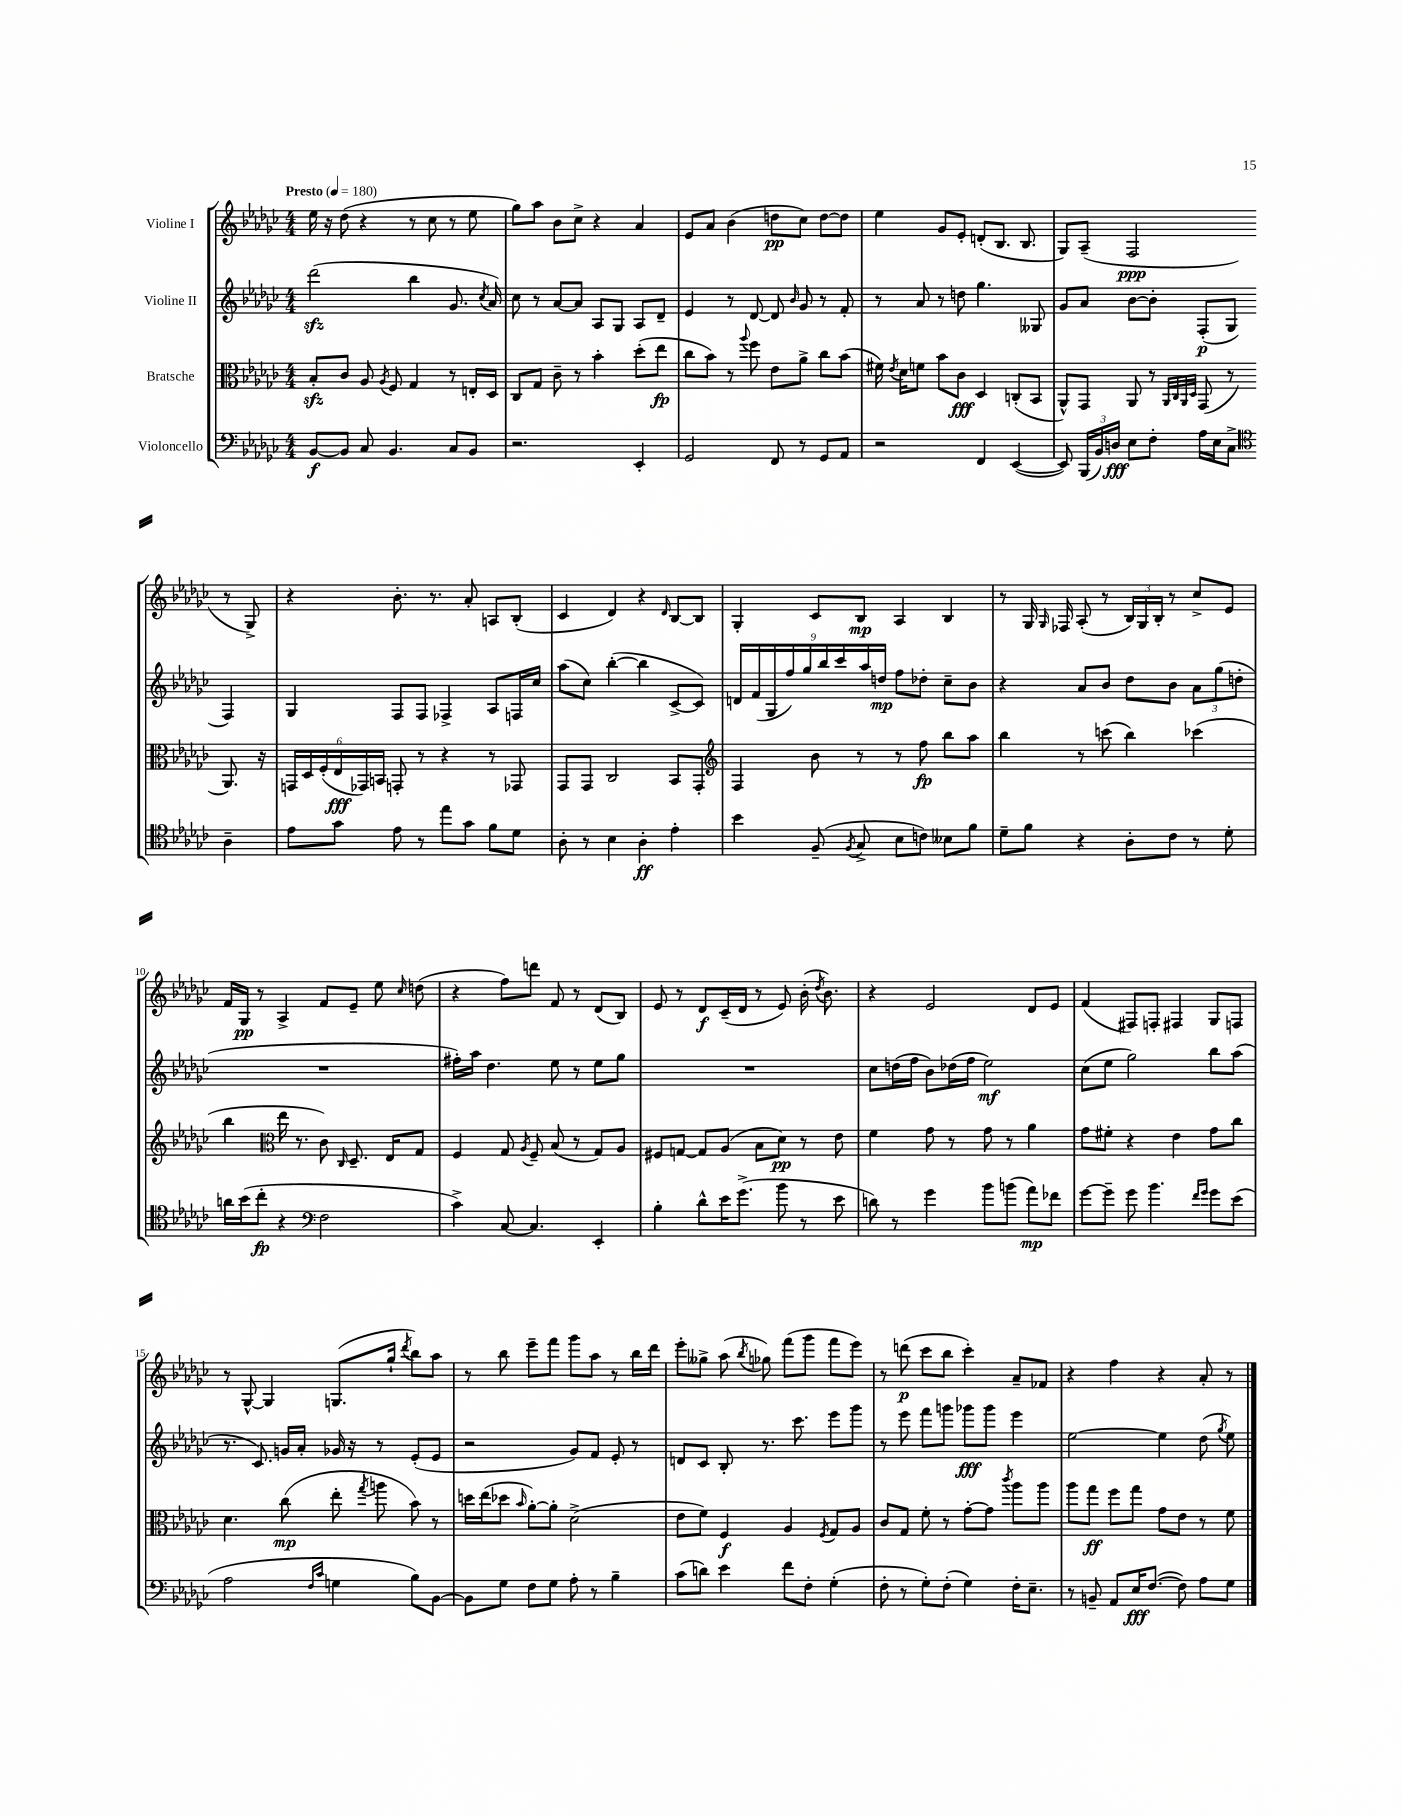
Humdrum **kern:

**kern	**dynam	**kern	**dynam	**kern	**dynam	**kern	**dynam
*part4	*part4	*part3	*part3	*part2	*part2	*part1	*part1
*staff4	*staff4	*staff3	*staff3	*staff2	*staff2	*staff1	*staff1
*I"Violoncello	*	*I"Bratsche	*	*I"Violine II	*	*I"Violine I	*
*clefF4	*	*clefC3	*	*clefG2	*	*clefG2	*
*k[b-e-a-d-g-c-]	*	*k[b-e-a-d-g-c-]	*	*k[b-e-a-d-g-c-]	*	*k[b-e-a-d-g-c-]	*
*M4/4	*	*M4/4	*	*M4/4	*	*M4/4	*
*MM180	*	*MM180	*	*MM180	*	*MM180	*
=1	=1	=1	=1	=1	=1	=1	=1
!	!	!	!	!	!	!LO:TX:a:B:t=Presto	!
[8BB-/L	f	8B-zz'/L	.	(2ddd-zz\	.	16ee-\	.
.	.	.	.	.	.	16r	.
8BB-/J]	.	8c-/J	.	.	.	(8dd-\	.
8C-/	.	8A-/	.	.	.	4r	.
.	.	8qA-/	.	.	.	.	.
4.BB-/	.	8F/	.	.	.	.	.
.	.	4G-/	.	4bb-\	.	8r	.
.	.	.	.	.	.	8cc-\	.
8C-/L	.	8r	.	8.g-/	.	8r	.
8BB-/J	.	16En'/LL	.	.	.	8ee-\	.
.	.	.	.	8qcc-/	.	.	.
.	.	16D-/JJ	.	16a-/)	.	.	.
=2	=2	=2	=2	=2	=2	=2	=2
2.r	.	8C-/L	.	8cc-\	.	8gg-\L)	.
.	.	8G-/J	.	8r	.	8aa-\J	.
.	.	8c-~\	.	[8a-/L	.	8b-\L	.
.	.	8r	.	8a-/J]	.	8cc-^\J	.
.	.	4b-'\	.	8A-/L	.	4r	.
.	.	.	.	8G-/J	.	.	.
4EE-'/	.	(8dd-'\L	.	8A-/L	.	4a-/	.
.	.	8ee-\J	fp	8d-~/J	.	.	.
=3	=3	=3	=3	=3	=3	=3	=3
2GG-/	.	8cc-\L	.	4e-/	.	8e-/L	.
.	.	8b-\J)	.	.	.	8a-/J	.
.	.	8r	.	8r	.	(4b-\	.
.	.	8qqaa-/	.	.	.	.	.
.	.	8ff\	.	[8d-/	.	.	.
8FF/	.	8e-\L	.	8d-/]	.	8ddn\L	pp
.	.	.	.	16qqb-/	.	.	.
8r	.	8a-^\J	.	8g-/	.	8cc-\J)	.
8GG-/L	.	8cc-\L	.	8r	.	[8dd\L	.
8AA-/J	.	(8b-\J	.	8f'/	.	8dd\J]	.
=4	=4	=4	=4	=4	=4	=4	=4
2r	.	16f#X\)	.	8r	.	4ee-\	.
.	.	8qe-/	.	.	.	.	.
.	.	16d-\KL	.	.	.	.	.
.	.	8fn\J	.	8a-/	.	.	.
.	.	8b-\L	.	8r	.	8g-/L	.
.	.	8c-\J	fff	8ddn\	.	8e-'/J	.
4FF/	.	4D-/	.	4.gg-\	.	(8dn'/L	.
.	.	.	.	.	.	8.B-/J	.
([4EE-/	.	(8Cn'/L	.	.	.	.	.
.	.	.	.	.	.	8.B-/	.
.	.	8BB-/J	.	8G--X/	.	.	.
=5	=5	=5	=5	=5	=5	=5	=5
8EE-/])	.	8AA-^^/L)	.	8g-/L	.	8G-/L)	.
(24BBB-/LL	.	8GG-/J	.	8a-/J	.	(8A-~/J	.
24BB-/)	.	.	.	.	.	.	.
24Dn/JJ	fff	.	.	.	.	.	.
8E-\L	.	8AA-/	.	[8b-\L	.	2F/	ppp
8F'\J	.	8r	.	8b-'\J]	.	.	.
.	.	32qqAA-/LLL	.	.	.	.	.
.	.	32qqC-/	.	.	.	.	.
.	.	32qqAA-/	.	.	.	.	.
.	.	32qqD-/JJJ	.	.	.	.	.
16A-\LL	.	(8GG-/	.	(8F'/L	p	.	.
16E-\J	.	.	.	.	.	.	.
8C-^\J	.	8r	.	8G-/J	.	.	.
*clefC4	*	*	*	*	*	*	*
4A-~\	.	8.AA-/)	.	4F/)	.	8r	.
.	.	.	.	.	.	8G-^/)	.
.	.	16r	.	.	.	.	.
!!LO:LB:g=z
=6	=6	=6	=6	=6	=6	=6	=6
8e-\L	.	24GGn/LL	.	4G-/	.	4r	.
.	.	24D-/	.	.	.	.	.
.	.	(24F'/	.	.	.	.	.
8g-\J	.	24E-/	fff	.	.	.	.
.	.	24GG-X/)	.	.	.	.	.
.	.	24BBn/JJ	.	.	.	.	.
8e-\	.	8GGn'/	.	8F/L	.	8.b-'\	.
8r	.	8r	.	8F/J	.	.	.
.	.	.	.	.	.	8.r	.
8ee-\L	.	4r	.	4F-X^/	.	.	.
8g-\J	.	.	.	.	.	8a-'/	.
8f\L	.	8r	.	8A-/L	.	8An/L	.
8d-\J	.	8GG-X/	.	16Fn/L	.	(8B-'/J	.
.	.	.	.	16cc-/JJ	.	.	.
=7	=7	=7	=7	=7	=7	=7	=7
8A-'\	.	8GG-/L	.	(8aa-\L	.	4c-/	.
8r	.	8GG-/J	.	8cc-\J)	.	.	.
4B-\	.	2C-/	.	([4bb-'\	.	4d-/)	.
4A-'\	ff	.	.	4bb-\]	.	4r	.
.	.	.	.	.	.	16qqd-/	.
4e-'\	.	8BB-/L	.	[8c-^/L	.	[8B-/L	.
.	.	8GG-'/J	.	8c-/J])	.	8B-/J]	.
=8	=8	=8	=8	=8	=8	=8	=8
*	*	*clefG2	*	*	*	*	*
4b-\	.	4F/	.	18dn/LL	.	4G-'/	.
.	.	.	.	(18f/	.	.	.
.	.	.	.	18G-/	.	.	.
.	.	.	.	18ff/)	.	.	.
.	.	.	.	18gg-/	.	.	.
(8F~/	.	8b-\	.	.	.	8c-/L	.
.	.	.	.	18bb-/	.	.	.
.	.	.	.	18ccc-/	.	.	.
8qF/	.	.	.	.	.	.	.
8G-^/	.	8r	.	.	.	8B-/J	mp
.	.	.	.	18aa-/	.	.	.
.	.	.	.	18ddn/JJ	mp	.	.
8B-\L	.	8r	.	8ff\L	.	4A-/	.
8cn\J)	.	8ff\	fp	8dd-X'\J	.	.	.
8B--X\L	.	8bb-\L	.	8cc-~\L	.	4B-/	.
8f\J	.	8aa-\J	.	8b-\J	.	.	.
=9	=9	=9	=9	=9	=9	=9	=9
8d-~\L	.	4bb-\	.	4r	.	8r	.
8f\J	.	.	.	.	.	16G-/	.
.	.	.	.	.	.	16qqG-/	.
.	.	.	.	.	.	16F-X/	.
4r	.	8r	.	8a-/L	.	(8A-'/	.
.	.	(8cccn\	.	8b-/J	.	8r	.
8A-'\L	.	4bb-\)	.	8dd-\L	.	24B-/LL)	.
.	.	.	.	.	.	24G-/	.
.	.	.	.	.	.	24B-'/JJ	.
8c-\J	.	.	.	8b-\J	.	8r	.
8r	.	(4ccc-X\	.	12a-\L	.	8cc-^/L	.
.	.	.	.	(12gg-\	.	.	.
8d-'\	.	.	.	.	.	8e-/J	.
.	.	.	.	12ddn'\J	.	.	.
!!LO:LB:g=z
=10	=10	=10	=10	=10	=10	=10	=10
16an\LL	.	4bb-\	.	1r	.	16f/LL	.
(16b-\J	.	.	.	.	.	16G-/JJ	pp
8cc-'\J	fp	.	.	.	.	8r	.
*	*	*clefC3	*	*	*	*	*
4r	.	16ee-\	.	.	.	4A-^/	.
.	.	8.r	.	.	.	.	.
*clefF4	*	*	*	*	*	*	*
2F\	.	8c-\)	.	.	.	8f/L	.
.	.	16qqC-/	.	.	.	.	.
.	.	8.D-~/	.	.	.	8e-~/J	.
.	.	.	.	.	.	8ee-\	.
.	.	16E-/KL	.	.	.	.	.
.	.	.	.	.	.	16qqcc-/	.
.	.	8G-/J	.	.	.	(8ddn\	.
=11	=11	=11	=11	=11	=11	=11	=11
4c-^\)	.	4F/	.	16ff#X'\LL)	.	4r	.
.	.	.	.	16aa-\JJ	.	.	.
.	.	.	.	4.dd-\	.	.	.
[8C-/	.	8G-/	.	.	.	8ff\L)	.
.	.	8qA-/	.	.	.	.	.
4.C-/]	.	8F~/	.	.	.	8dddn\J	.
.	.	(8B-/	.	8ee-\	.	8f/	.
.	.	8r	.	8r	.	8r	.
4EE-'/	.	8G-/L)	.	8ee-\L	.	(8d-/L	.
.	.	8A-/J	.	8gg-\J	.	8B-/J)	.
=12	=12	=12	=12	=12	=12	=12	=12
4B-'\	.	8F#X/L	.	1r	.	8e-/	.
.	.	[8Gn/J	.	.	.	8r	.
8d-^^\L	.	8G/L]	.	.	.	8d-/L	f
16e-\K	.	(8A-/J	.	.	.	(16c-~/L	.
(8.g-^\J	.	.	.	.	.	16d-/JJ	.
.	.	8B-\L	.	.	.	8r	.
8b-\	.	8d-\J)	pp	.	.	8e-/)	.
8r	.	8r	.	.	.	(16b-'\	.
.	.	.	.	.	.	8qdd-/	.
.	.	.	.	.	.	8.b-\)	.
8e-\	.	8e-\	.	.	.	.	.
=13	=13	=13	=13	=13	=13	=13	=13
8dn\)	.	4f\	.	8cc-\L	.	4r	.
8r	.	.	.	(16ddn\L	.	.	.
.	.	.	.	16ff\JJ	.	.	.
4g-\	.	8g-\	.	8b-\L)	.	2e-/	.
.	.	8r	.	(16dd-X\L	.	.	.
.	.	.	.	16ff\JJ	.	.	.
8b-\L	.	8g-\	.	2ee-\)	mf	.	.
(8bn\J	.	8r	.	.	.	.	.
8a-\L)	mp	4a-\	.	.	.	8d-/L	.
8f-X\J	.	.	.	.	.	8e-/J	.
=14	=14	=14	=14	=14	=14	=14	=14
[8g-\L	.	8g-\L	.	(8cc-\L	.	(4f/	.
8g-~\J]	.	8f#X'\J	.	8ee-\J	.	.	.
8g-\	.	4r	.	2gg-\)	.	8F#X/L)	.
4.b-\	.	.	.	.	.	8Fn'/J	.
.	.	4e-\	.	.	.	4F#X/	.
16qqf/LL	.	.	.	.	.	.	.
16qqg-/JJ	.	.	.	.	.	.	.
8g-\L	.	8g-\L	.	8bb-\L	.	8G-/L	.
(8e-\J	.	8cc-\J	.	(8aa-\J	.	8Fn/J	.
!!LO:LB:g=z
=15	=15	=15	=15	=15	=15	=15	=15
2A-\	.	4.d-\	.	8.r	.	8r	.
.	.	.	.	.	.	[8G-^^/	.
.	.	.	.	8.c-/)	.	.	.
.	.	.	.	.	.	4G-/]	.
.	.	(8cc-\	mp	16gn/LL	.	.	.
.	.	.	.	16a-'/JJ	.	.	.
16qqF/LL	.	.	.	.	.	.	.
16qqc-/JJ	.	.	.	.	.	.	.
4Gn\	.	8ee-'\	.	16g-X/	.	(8.Gn/L	.
.	.	.	.	16r	.	.	.
.	.	8qgg-/	.	.	.	.	.
.	.	8aan\	.	8r	.	.	.
.	.	.	.	.	.	16gg-`/Jk	.
.	.	.	.	.	.	8qddd-/	.
8B-\L)	.	8b-\)	.	(8e-'/L	.	8bb-\L)	.
[8BB-\J	.	8r	.	8e-/J	.	8aa-\J	.
=16	=16	=16	=16	=16	=16	=16	=16
8BB-\L]	.	16ddn\LL	.	2r	.	8r	.
.	.	(16ee-\J	.	.	.	.	.
8G-\J	.	8dd-X\J	.	.	.	8bb-\	.
.	.	16qqb-/	.	.	.	.	.
8F\L	.	[8a-'\L)	.	.	.	8eee-~\L	.
8G-\J	.	8a-'\J]	.	.	.	8fff\J	.
8A-'\	.	(2d-^\	.	8g-/L)	.	8ggg-\L	.
8r	.	.	.	8f/J	.	8aa-\J	.
4B-~\	.	.	.	8e-'/	.	8r	.
.	.	.	.	8r	.	16bb-\LL	.
.	.	.	.	.	.	16ddd-\JJ	.
=17	=17	=17	=17	=17	=17	=17	=17
(8c-\L	.	8e-\L	.	8dn/L	.	8eee-'\L	.
8dn\J)	.	8f\J)	.	8c-/J	.	8gg--X^\J	.
4e-\	.	4F/	f	8B-'/	.	(8aa-\	.
.	.	.	.	.	.	8qbb-/	.
.	.	.	.	8.r	.	8gg-X\)	.
8f\L	.	4A-/	.	.	.	(8fff\L	.
.	.	.	.	8.ccc-\	.	.	.
8F'\J	.	.	.	.	.	8ggg-\J	.
.	.	8qF/	.	.	.	.	.
(4G-'\	.	8G-/L	.	8eee-\L	.	8fff\L	.
.	.	8A-/J	.	8ggg-\J	.	8eee-\J)	.
=18	=18	=18	=18	=18	=18	=18	=18
8F'\	.	8c-/L	.	8r	.	8r	.
8r	.	8G-/J	.	8eee-\	.	(8dddn\	p
8G-'\L)	.	8f'\	.	8fff\L	.	8ccc-\L	.
(8F'\J	.	8r	.	8gggn\J	.	8bb-\J	.
4G-\)	.	[8g-'\L	.	8ggg-X\L	fff	4ccc-'\)	.
.	.	8g-\J]	.	8ggg-\J	.	.	.
.	.	8qccc-/	.	.	.	.	.
16F'\KL	.	8aa-\L	.	4eee-\	.	8a-~/L	.
8.E-~\J	.	.	.	.	.	.	.
.	.	8aa-\J	.	.	.	8f-X/J	.
=19	=19	=19	=19	=19	=19	=19	=19
8r	.	8aa-\L	.	[2ee-\	.	4r	.
8BBn~/	.	8gg-\J	ff	.	.	.	.
8AA-/L	.	8ff\L	.	.	.	4ff\	.
16E-/K	fff	8gg-\J	.	.	.	.	.
([8.F/J	.	.	.	.	.	.	.
.	.	8g-\L	.	4ee-\]	.	4r	.
8F\])	.	8e-\J	.	.	.	.	.
8A-\L	.	8r	.	(8dd-\	.	8a-'/	.
.	.	.	.	8qgg-/	.	.	.
8G-\J	.	8f\	.	8ee-\)	.	8r	.
==	==	==	==	==	==	==	==
*-	*-	*-	*-	*-	*-	*-	*-
